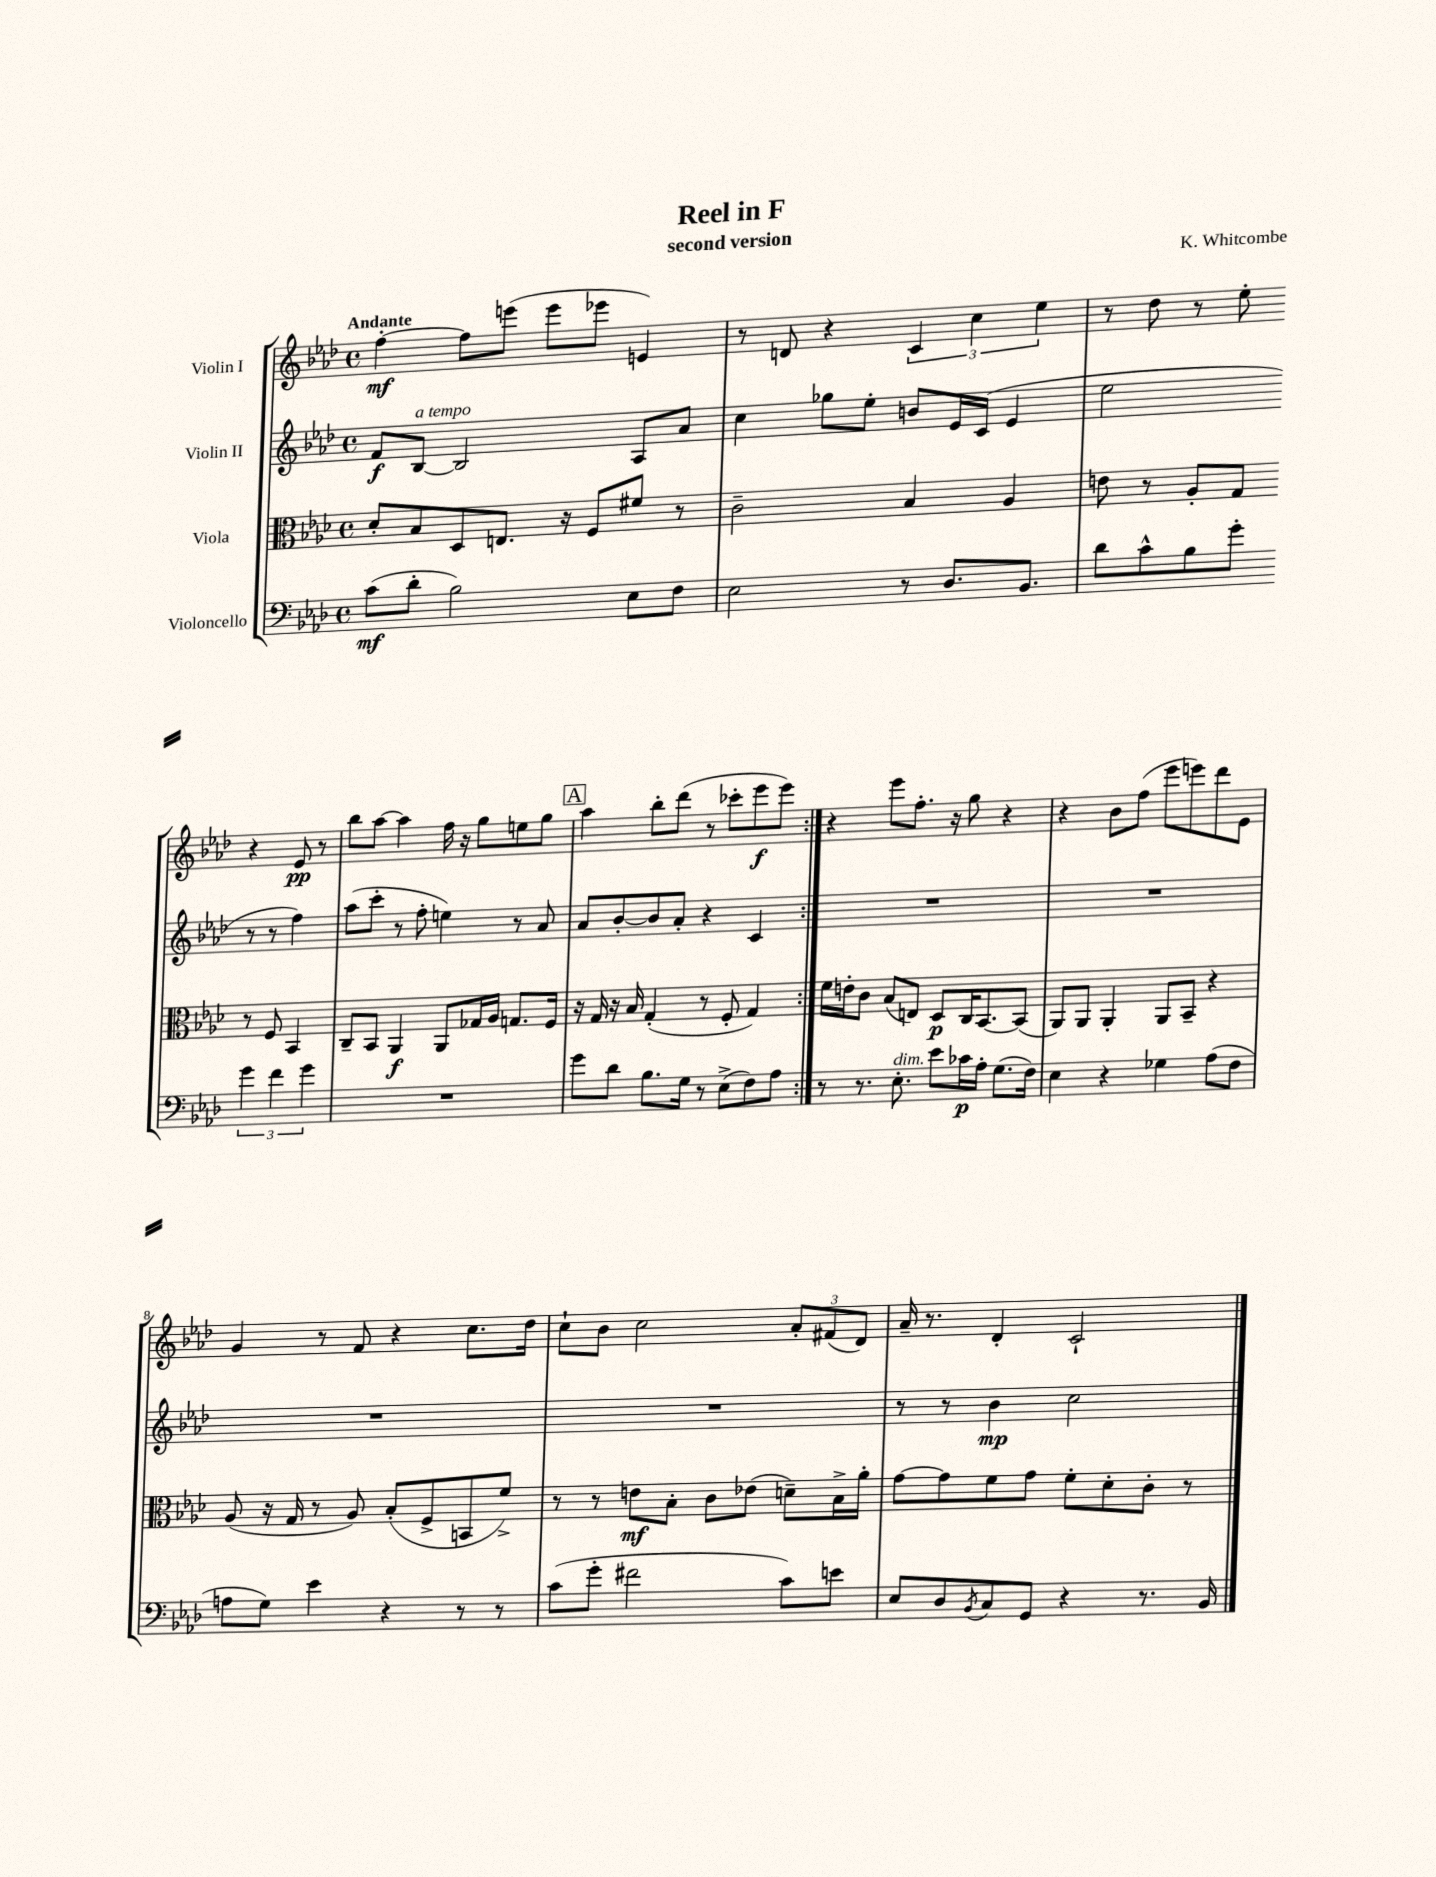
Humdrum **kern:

**kern	**dynam	**kern	**dynam	**kern	**dynam	**kern	**dynam
*part4	*part4	*part3	*part3	*part2	*part2	*part1	*part1
*staff4	*staff4	*staff3	*staff3	*staff2	*staff2	*staff1	*staff1
*I"Violoncello	*	*I"Viola	*	*I"Violin II	*	*I"Violin I	*
*clefF4	*	*clefC3	*	*clefG2	*	*clefG2	*
*k[b-e-a-d-]	*	*k[b-e-a-d-]	*	*k[b-e-a-d-]	*	*k[b-e-a-d-]	*
*M4/4	*	*M4/4	*	*M4/4	*	*M4/4	*
*met(c)	*	*met(c)	*	*met(c)	*	*met(c)	*
=1	=1	=1	=1	=1	=1	=1	=1
!	!	!	!	!	!	!LO:TX:a:B:t=Andante	!
(8c\L	mf	8d-'/L	.	8f/L	f	[4ff'\	mf
!	!	!	!	!LO:TX:a:i:t=a tempo	!	!	!
8d-'\J	.	8B-/	.	[8B-/J	.	.	.
2B-\)	.	8D-/	.	2B-/]	.	8ff\L]	.
.	.	8.En/J	.	.	.	(8eeen\J	.
.	.	.	.	.	.	8eee\L	.
.	.	16r	.	.	.	.	.
.	.	8F/L	.	.	.	8eee-X\J	.
8E-\L	.	8f#X/J	.	8A-/L	.	4en/)	.
8F\J	.	8r	.	8a-/J	.	.	.
=2	=2	=2	=2	=2	=2	=2	=2
2E-\	.	2c~\	.	4cc\	.	8r	.
.	.	.	.	.	.	8dn/	.
.	.	.	.	8gg-X\L	.	4r	.
.	.	.	.	8ee-'\J	.	.	.
8r	.	4B-/	.	8bn/L	.	6c/	.
8.D-/L	.	.	.	16e-/L	.	.	.
.	.	.	.	.	.	6cc\	.
.	.	.	.	(16c/JJ	.	.	.
.	.	4A-/	.	4e-/	.	.	.
8.BB-/J	.	.	.	.	.	.	.
.	.	.	.	.	.	6ee-\	.
=3	=3	=3	=3	=3	=3	=3	=3
8d-\L	.	8en\	.	2ee-\	.	8r	.
8c^^\	.	8r	.	.	.	8dd-\	.
8B-\	.	8A-'/L	.	.	.	8r	.
8g'\J	.	8G/J	.	.	.	8ee-'\	.
6g\	.	8r	.	8r	.	4r	.
.	.	8F/	.	8r	.	.	.
6f\	.	.	.	.	.	.	.
.	.	4BB-/	.	4ff\)	.	8e-/	pp
6g\	.	.	.	.	.	.	.
.	.	.	.	.	.	8r	.
!!LO:LB:g=z
=4	=4	=4	=4	=4	=4	=4	=4
1r	.	8C~/L	.	(8aa-\L	.	8bb-\L	.
.	.	8BB-/J	.	8ccc'\J	.	[8aa-\J	.
.	.	4AA-/	f	8r	.	4aa-\]	.
.	.	.	.	8ff'\	.	.	.
.	.	8AA-/L	.	4een\)	.	16ff\	.
.	.	.	.	.	.	16r	.
.	.	16G-X/L	.	.	.	8gg\L	.
.	.	16A-/JJ	.	.	.	.	.
.	.	8.Gn/L	.	8r	.	8een\	.
.	.	.	.	8a-/	.	8gg\J	.
.	.	16F/Jk	.	.	.	.	.
!!LO:REH:place=s1:t=A
=5	=5	=5	=5	=5	=5	=5	=5
8g\L	.	16r	.	8a-/L	.	4aa-\	.
.	.	16G/	.	.	.	.	.
8d-\J	.	16r	.	[8b-'/	.	.	.
.	.	16B-/	.	.	.	.	.
8.B-\L	.	(4G'/	.	8b-/]	.	8bb-'\L	.
.	.	.	.	8a-'/J	.	(8ddd-\J	.
16G\Jk	.	.	.	.	.	.	.
8r	.	8r	.	4r	.	8r	.
(8E-^\L	.	8F'/	.	.	.	8ccc-X'\L	.
8F\)	.	4G/)	.	4c/	.	8eee-\	f
8A-\J	.	.	.	.	.	8eee-\J)	.
=6:|!	=6:|!	=6:|!	=6:|!	=6:|!	=6:|!	=6:|!	=6:|!
8r	.	16f\LL	.	1r	.	4r	.
.	.	16en'\J	.	.	.	.	.
8.r	.	8c\J	.	.	.	.	.
.	.	(8B-/L	.	.	.	8eee-\L	.
!LO:TX:a:i:t=dim.	!	!	!	!	!	!	!
8.E-'\	.	.	.	.	.	.	.
.	.	8En/J)	.	.	.	8.ff'\J	.
8e-\L	.	8D-/L	p	.	.	.	.
.	.	.	.	.	.	16r	.
16c-X\L	p	16C/K	.	.	.	8gg\	.
16A-'\JJ	.	[8.BB-/	.	.	.	.	.
(8.G\L	.	.	.	.	.	4r	.
.	.	(8BB-/J]	.	.	.	.	.
16F\Jk)	.	.	.	.	.	.	.
=7	=7	=7	=7	=7	=7	=7	=7
4E-\	.	8AA-/L)	.	1r	.	4r	.
.	.	8AA-/J	.	.	.	.	.
4r	.	4AA-'/	.	.	.	8b-\L	.
.	.	.	.	.	.	(8ff\J	.
4G-X\	.	8AA-/L	.	.	.	8eee-\L	.
.	.	8BB-~/J	.	.	.	8eeen\)	.
(8A-\L	.	4r	.	.	.	8ddd-\	.
8F\J	.	.	.	.	.	8e-\J	.
!!LO:LB:g=z
=8	=8	=8	=8	=8	=8	=8	=8
8An\L	.	(8A-/	.	1r	.	4g/	.
8G\J)	.	16r	.	.	.	.	.
.	.	16G/	.	.	.	.	.
4e-\	.	8r	.	.	.	8r	.
.	.	8A-/)	.	.	.	8f/	.
4r	.	(8B-'/L	.	.	.	4r	.
.	.	8F^/	.	.	.	.	.
8r	.	8BBn/	.	.	.	8.cc\L	.
8r	.	8f^/J)	.	.	.	.	.
.	.	.	.	.	.	16dd-\Jk	.
=9	=9	=9	=9	=9	=9	=9	=9
(8c\L	.	8r	.	1r	.	8cc`\L	.
8g'\J	.	8r	.	.	.	8b-\J	.
2f#X\	.	8en\L	mf	.	.	2cc\	.
.	.	8B-'\J	.	.	.	.	.
.	.	8c\L	.	.	.	.	.
.	.	(8e-X\J	.	.	.	.	.
8c\L)	.	8dn~\L)	.	.	.	12a-'/L	.
.	.	.	.	.	.	(12f#X/	.
8en\J	.	16B-^\L	.	.	.	.	.
.	.	.	.	.	.	12d-/J)	.
.	.	16a-'\JJ	.	.	.	.	.
=10	=10	=10	=10	=10	=10	=10	=10
8E-/L	.	[8g\L	.	8r	.	16a-~/	.
.	.	.	.	.	.	8.r	.
8D-/	.	8g\]	.	8r	.	.	.
8qBB-/	.	.	.	.	.	.	.
8C/	.	8f\	.	4b-\	mp	4d-'/	.
8GG/J	.	8g\J	.	.	.	.	.
4r	.	8f'\L	.	2cc\	.	2c`/	.
.	.	8d-'\	.	.	.	.	.
8.r	.	8c'\J	.	.	.	.	.
.	.	8r	.	.	.	.	.
16BB-/	.	.	.	.	.	.	.
==	==	==	==	==	==	==	==
*-	*-	*-	*-	*-	*-	*-	*-
